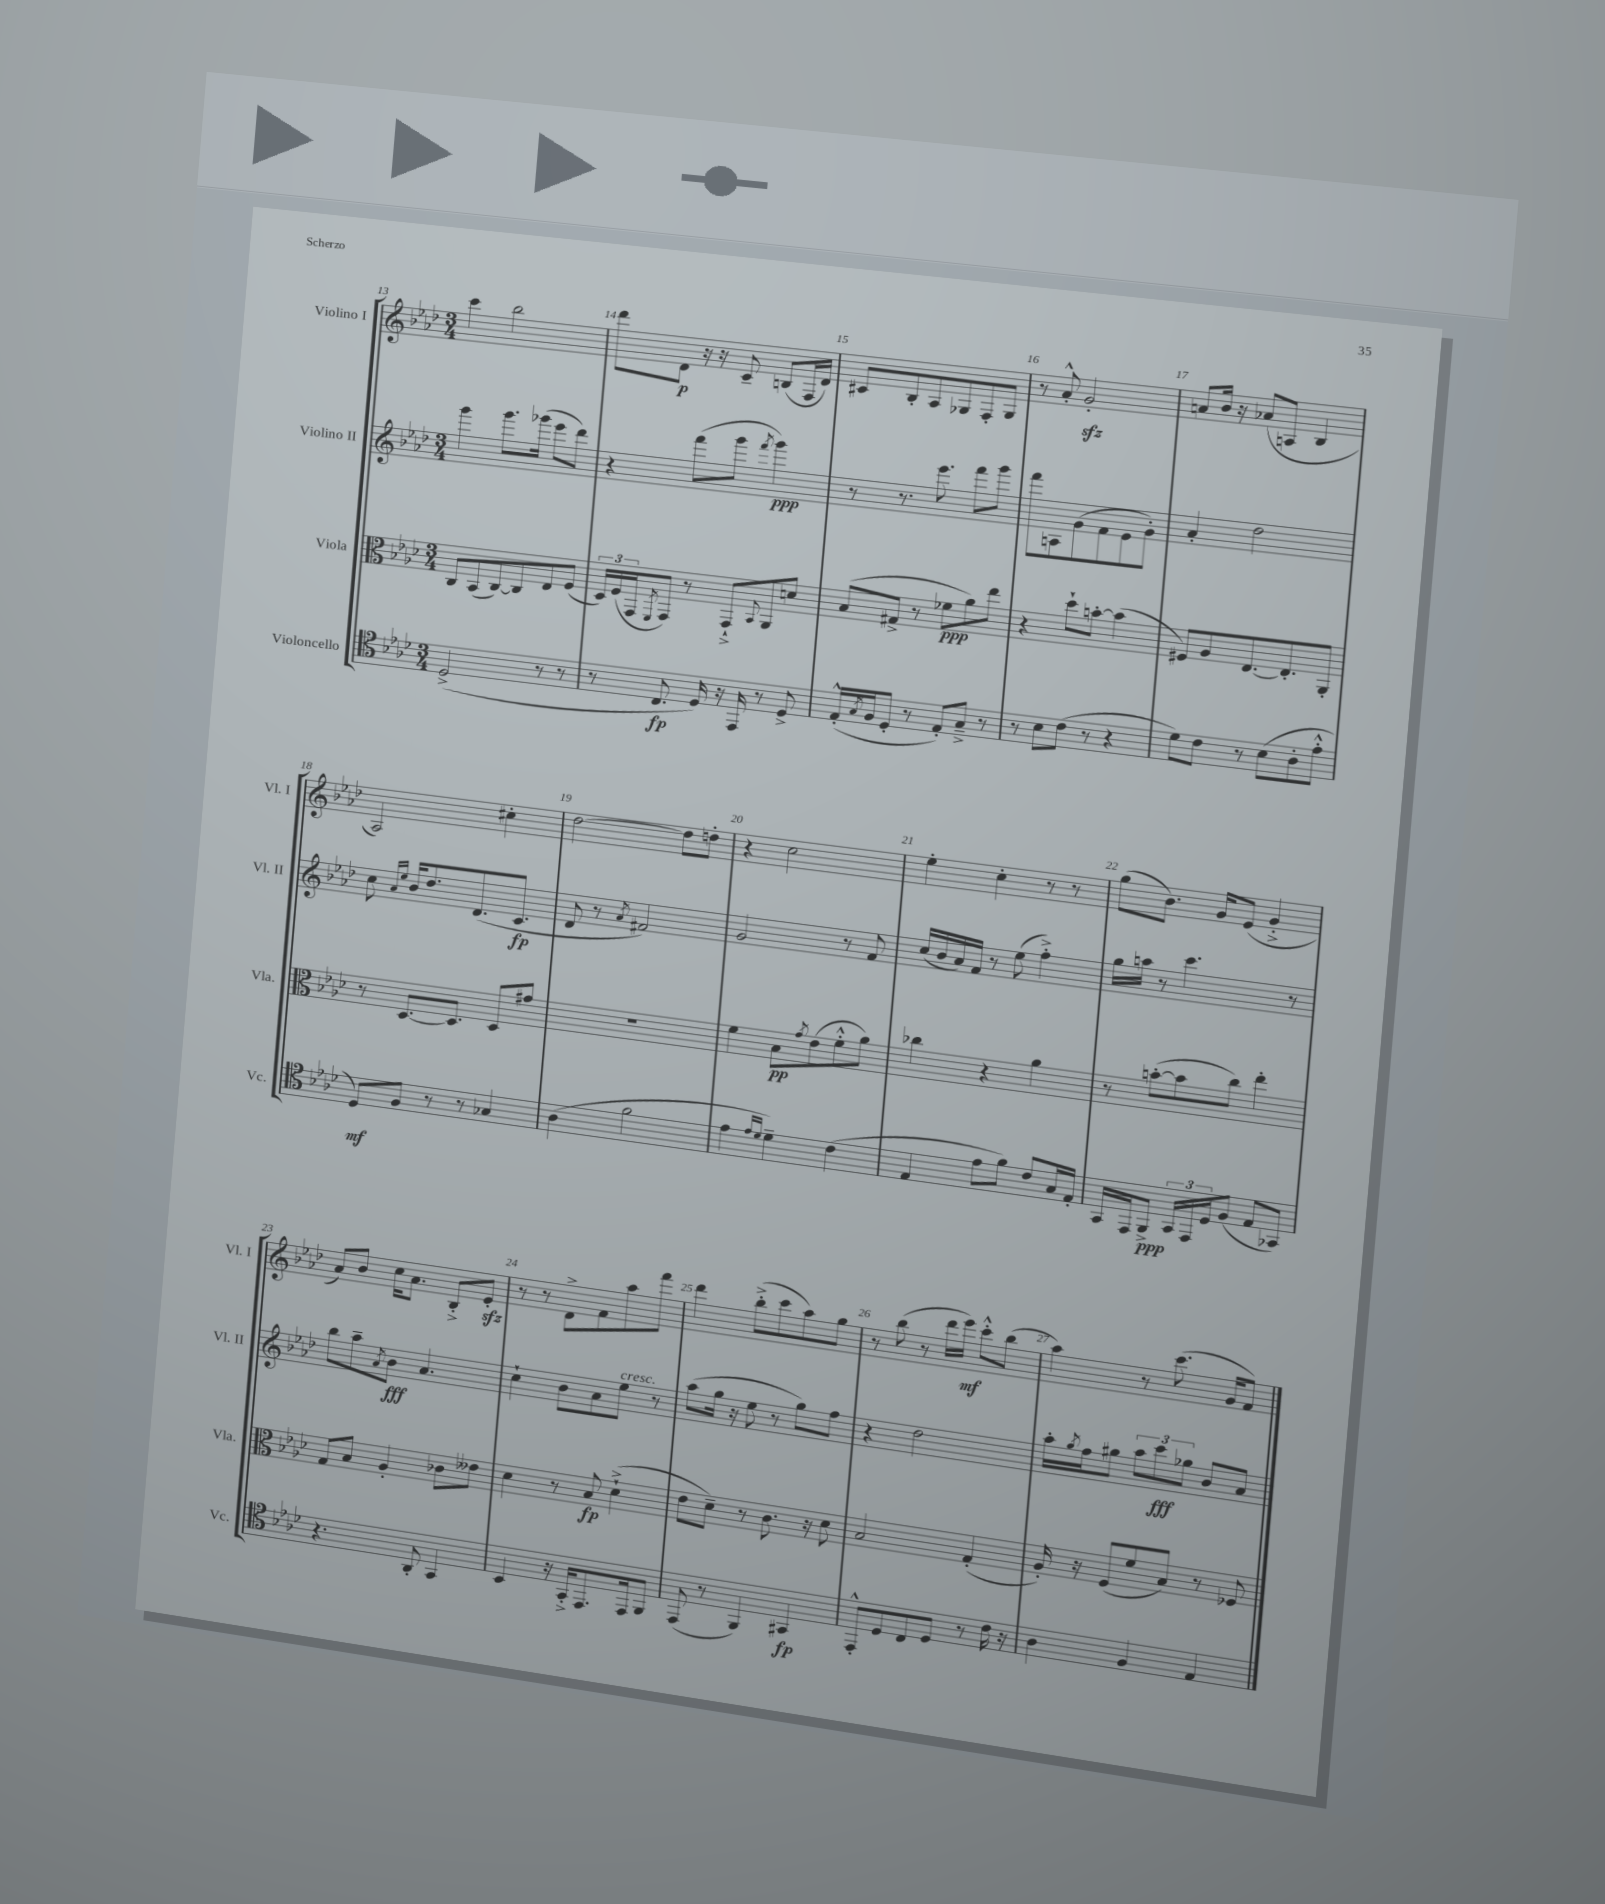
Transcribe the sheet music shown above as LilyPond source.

<<
\new StaffGroup <<
\new Staff = "s0" \with { instrumentName = "Violino I" shortInstrumentName = "Vl. I" } {
    \clef treble \key aes \major \numericTimeSignature \time 3/4
    c'''4 bes''2 |
    des'''8 des'8\p r16 r16 c'8-- b8( f16 des'16) |
    cis'8 bes8-. aes8 ges8 f8-. ges8 |
    r8 aes'8-.-^ g'2-.\sfz |
    a'8 bes'16 r16 aes'8( a8 bes4 |
    aes2) cis''4-. |
    des''2~ des''8 d''8-. |
    r4 c''2 |
    ees''4-. c''4-. r8 r8 |
    g''8( bes'8.) g'16 ees'8( g'4-.-> |
    aes'8) bes'8 c''16 aes'8. bes8-.-> ees'8-.\sfz |
    r8 r8 des'8-> f'8 aes''8 f'''8 |
    des'''4 bes''8-.->( c'''8 aes''8) g''8 |
    r8 bes''8( r8 des'''16 ees'''16\mf) c'''8-.-^ bes''8( |
    aes''4) r8 c'''8.( g'16 f'8) \bar "|." |
}
\new Staff = "s1" \with { instrumentName = "Violino II" shortInstrumentName = "Vl. II" } {
    \clef treble \key aes \major \numericTimeSignature \time 3/4
    g'''4 g'''8. ges'''16( ees'''8 des'''8) |
    r4 f'''8( g'''8 \acciaccatura { f'''8 } g'''4\ppp) |
    r8 r8. ees'''8. f'''8 g'''8 |
    f'''8 a8 g'8( f'8 ees'8 g'8-.) |
    aes'4-. des''2 |
    c''8 \grace { aes'16 ees''16 } bes'16 des''8. des'8.( c'8.\fp |
    des'8 r8 \acciaccatura { aes'8 } fis'2) |
    g'2 r8 f'8 |
    c''16( bes'16 aes'16) f'16 r8 ees''8( f''4-.->) |
    g''16 a''16 r8 c'''4. r8 |
    bes''8 aes''8-- \acciaccatura { aes'8 } bes'8\fff aes'4. |
    c''4-! bes'8 aes'8 ees''8^\markup { \italic "cresc." } r8 |
    aes''8( g''16 r16 ees''8 r8 g''8) f''8 |
    r4 des''2 |
    aes''16-. \acciaccatura { g''8 } f''16 gis''8 \tuplet 3/2 { aes''8 c'''8\fff ges''8 } bes'8 aes'8 \bar "|." |
}
\new Staff = "s2" \with { instrumentName = "Viola" shortInstrumentName = "Vla." } {
    \clef alto \key aes \major \numericTimeSignature \time 3/4
    c8 bes,8( c8~) c8 ees8 f8( |
    \tuplet 3/2 { des16) f16( g,16 } \acciaccatura { f,8 } g,8) r8 g,8-!-> \appoggiatura { bes,8 } aes,8 d'8 |
    bes8( gis8-> r8 fes'8\ppp aes'8) ees''8 |
    r4 des''8-! b'8~-. b'4( |
    fis8) aes8 ees8.~ ees8.-. aes,8-. |
    r8 des8.~ des8. des8 gis'8 |
    R2. |
    f'4 bes8\pp \acciaccatura { g'8 } ees'8( f'8-.-^ aes'8) |
    ces''4 r4 aes'4 |
    r8 b'8~-.( b'8 c''8) ees''4-. |
    g8 bes8 aes4-. ces'8 eeses'8 |
    des'4 r8 bes8\fp des'4-!->( |
    ees'8 des'8--) r8 c'8. r16 des'8 |
    bes2 g4-.( |
    aes16-.) r16 f8( f'8 bes8) r8 fes8 \bar "|." |
}
\new Staff = "s3" \with { instrumentName = "Violoncello" shortInstrumentName = "Vc." } {
    \clef tenor \key aes \major \numericTimeSignature \time 3/4
    des2->( r8 r8 |
    r8 c8.\fp des16) r16 ees,16 r8 des8-> |
    ees16-.-^( \acciaccatura { g8 } f16 des8-. r8 ees8-.) g8---> r8 |
    r8 bes8 c'8( r8 r4 |
    des'8) c'8 r8 bes8( aes8-. ees'8-.-^ |
    des8\mf) f8 r8 r8 ges4 |
    aes4( f'2 |
    ees'4 \grace { ees'16 des'16 } des'4--) c'4( |
    ees4 ees'8 f'8) c'8 g16 ees16-. |
    g,16 ees,16 f,8->\ppp \tuplet 3/2 { g,16 ees,16 des16 } f8( ees8 ges,8) |
    r4. aes,8-. g,4 |
    bes,4 r16 g,16-.-> ees,8. ees,16 f,8 |
    ees,8( r8 f,4) gis,4\fp |
    ees,8-.-^ des8 c8 des8 r8 c'16 r16 |
    aes4 f4 ees4 \bar "|." |
}
>>
>>
\layout { \context { \Score currentBarNumber = #13 \override BarNumber.break-visibility = ##(#f #t #t) barNumberVisibility = #all-bar-numbers-visible } }
